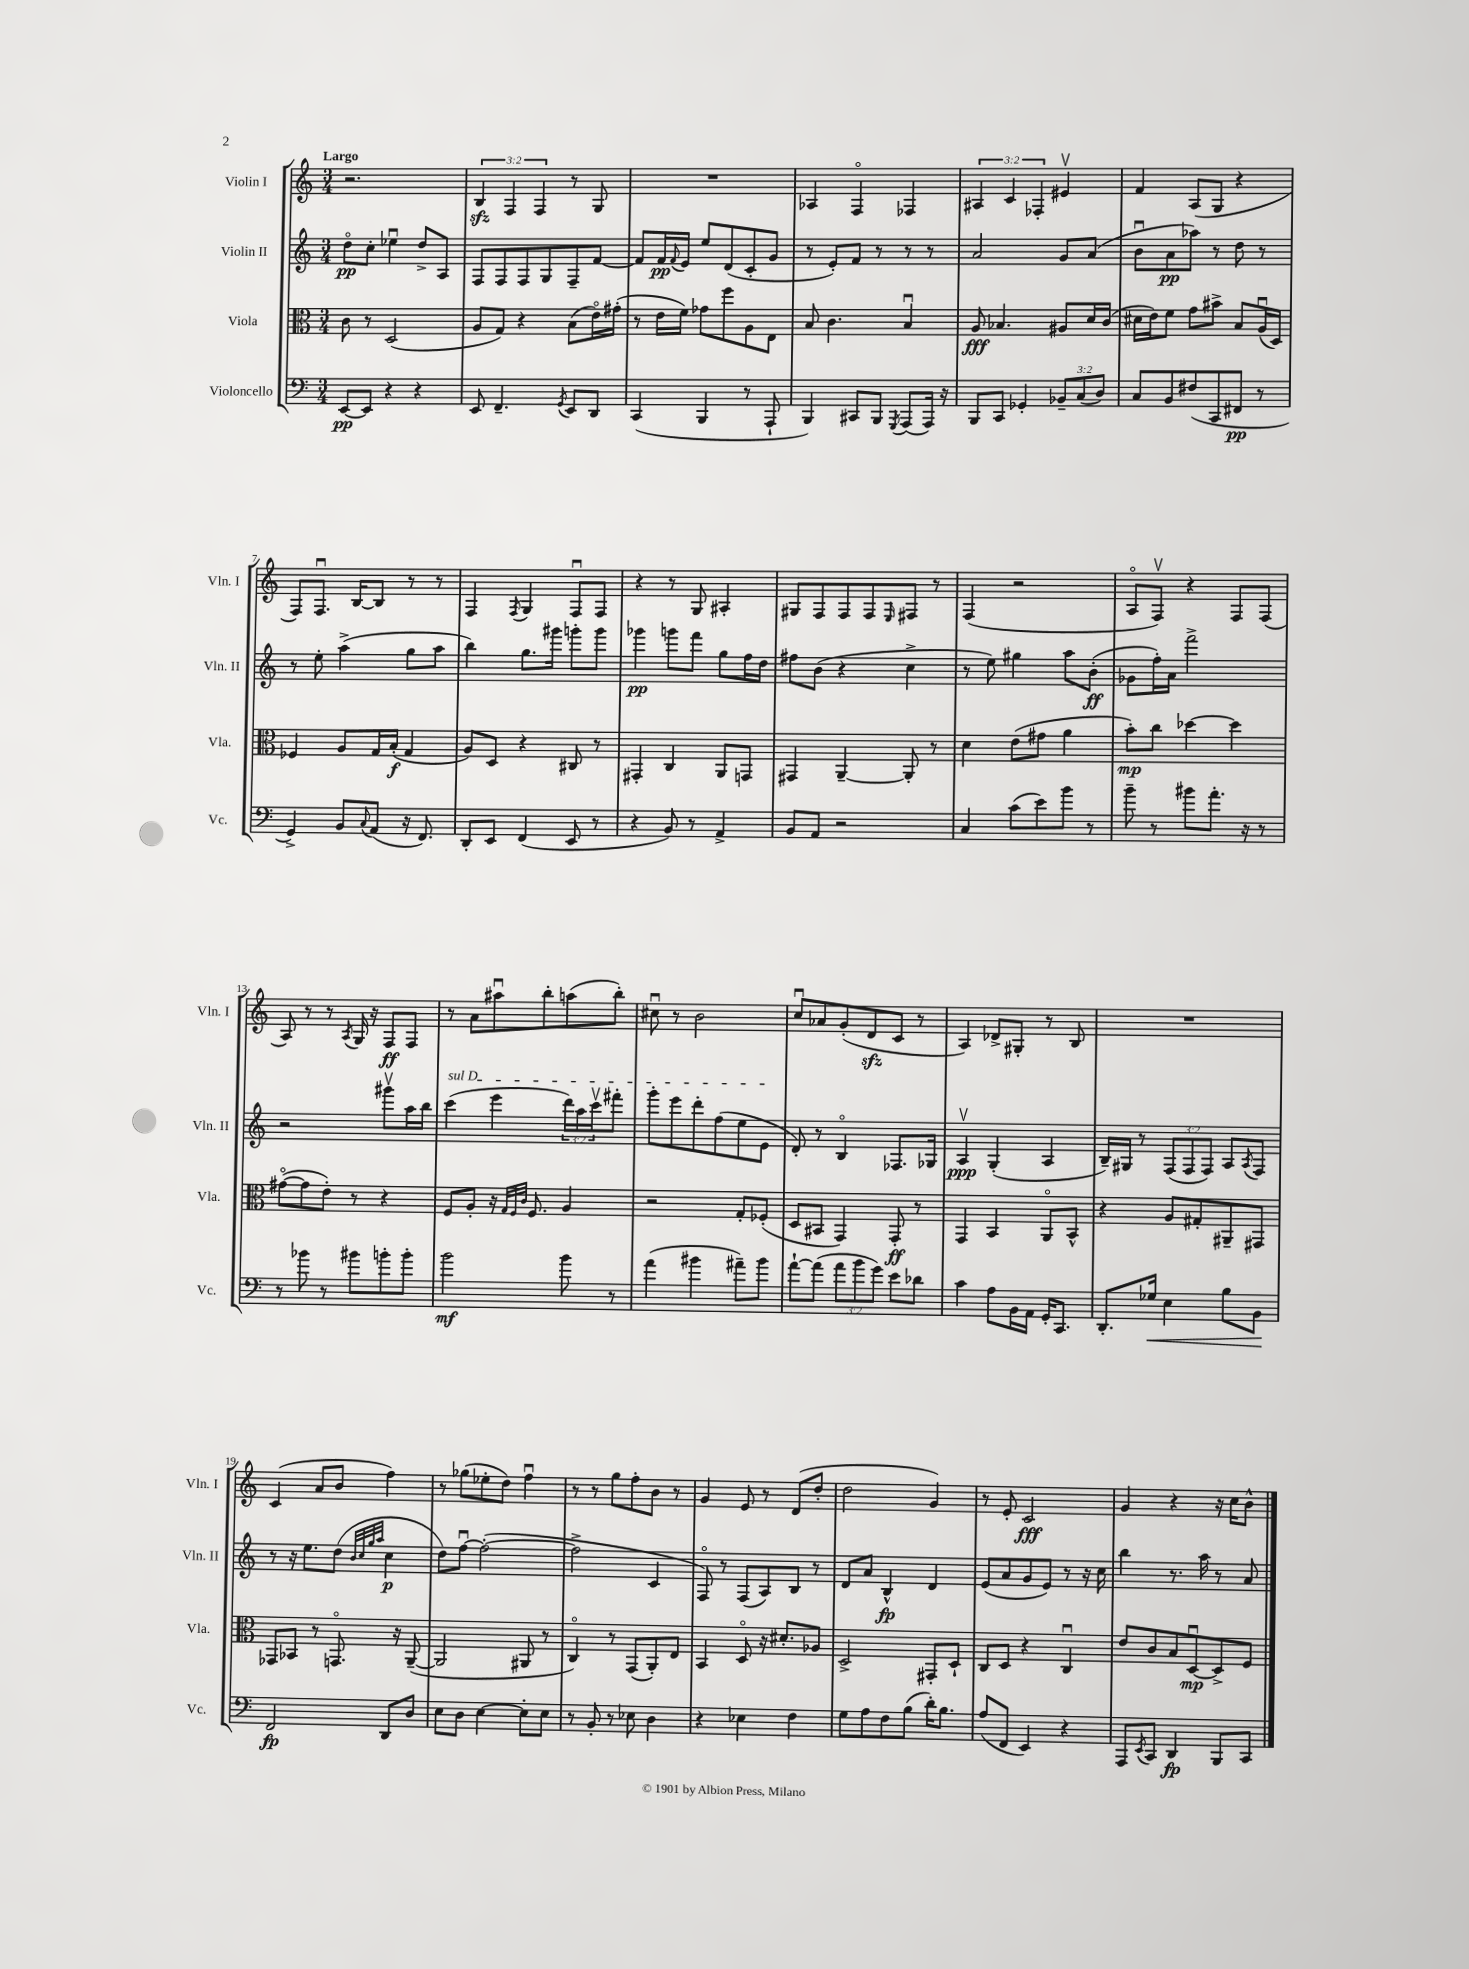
<<
\new StaffGroup <<
\new Staff = "s0" \with { instrumentName = "Violin I" shortInstrumentName = "Vln. I" } {
    \clef treble \key c \major \numericTimeSignature \time 3/4 \override Staff.TupletNumber.text = #tuplet-number::calc-fraction-text \tempo "Largo"
    r2. |
    \tuplet 3/2 { b4\sfz f4 f4 } r8 g8 |
    R2. |
    aes4 f4\flageolet fes4 |
    \tuplet 3/2 { ais4 c'4 fes4-. } eis'4\upbow |
    f'4 a8( g8 r4 |
    f8) f8.\downbow b16~ b8 r8 r8 |
    f4 \acciaccatura { f8 } g4 f8\downbow f8 |
    r4 r8 g8 ais4-. |
    gis8 f8 f8 f8 \grace { e16 } fis8 r8 |
    f4( r2 |
    a8\flageolet f8\upbow) r4 f8 f8( |
    a8) r8 r8 \acciaccatura { a8 } g16 r16 f8\ff f8 |
    r8 a'8 ais''8\downbow b''8-. a''8( b''8-.) |
    cis''8\downbow r8 b'2 |
    c''8\downbow aes'8 g'8-.( d'8\sfz c'8 r8 |
    a4) des'8-> gis8-. r8 b8 |
    R2. |
    c'4( a'8 b'8 f''4) |
    r8 ges''8( ees''8-. d''8) f''4\downbow |
    r8 r8 g''8 f''8-. b'8 r8 |
    g'4 e'8 r8 d'8( d''8-. |
    d''2 g'4) |
    r8 e'8-. c'2\fff |
    g'4 r4 r16 c''16 b'8-^ \bar "|." |
}
\new Staff = "s1" \with { instrumentName = "Violin II" shortInstrumentName = "Vln. II" } {
    \clef treble \key c \major \numericTimeSignature \time 3/4 \override Staff.TupletNumber.text = #tuplet-number::calc-fraction-text
    d''8\flageolet\pp c''8-. ees''4\downbow d''8-> a8 |
    f8 f8 f8 g8 f8-- f'8~ |
    f'8 f'16\pp \appoggiatura { f'8 } e'16 e''8 d'8( c'8-. g'8 |
    r8 e'8-.) f'8 r8 r8 r8 |
    a'2 g'8 a'8( |
    b'8\downbow a'8\pp aes''8) r8 d''8 r8 |
    r8 e''8-. a''4->( g''8 a''8 |
    b''4) g''8. gis'''16 g'''8-. g'''8 |
    ges'''4\pp g'''8 f'''8 g''8 f''16 d''16 |
    fis''8 b'8( r4 c''4-> |
    r8 e''8) gis''4 a''8 b'8-.\ff( |
    ges'8 f''16-.) a'16 f'''2-> |
    r2 gis'''8\upbow a''16 b''16 |
    \once \override TextSpanner.bound-details.left.text = \markup { \italic "sul D" } c'''4\startTextSpan( e'''4 \tuplet 3/2 { d'''16) a''16 c'''16\upbow } fis'''8-. |
    g'''8-. e'''8 d'''8-. f''8( e''8 e'8\stopTextSpan |
    d'8-.) r8 b4\flageolet fes8. ges16 |
    a4\upbow\ppp g4-.( a4 |
    b16--) gis16 r8 \tuplet 3/2 { f8( f8 f8) } a8 \acciaccatura { a8 } f8 |
    r8 r16 e''8. d''8( \grace { b'32 c''32 g''32 a''32 } c''4\p |
    d''8) f''8~\downbow f''2~-.( |
    f''2-> c'4 |
    f8\flageolet) r8 f8( a8) b8 r8 |
    d'8 a'8 b4-^\fp d'4 |
    e'8( a'8 g'8 e'8) r8 r16 c''16 |
    b''4 r8. a''16 r8 a'8 \bar "|." |
}
\new Staff = "s2" \with { instrumentName = "Viola" shortInstrumentName = "Vla." } {
    \clef alto \key c \major \numericTimeSignature \time 3/4
    c'8 r8 d2( |
    a8 g8) r4 b8( e'16\flageolet) gis'16-.( |
    r8 e'16 f'16) ges'8 f''8 a8 e8 |
    b8 c'4. b4\downbow |
    a8\fff bes4. ais8 d'16 c'16( |
    dis'16 e'16) f'8 g'8 bis'8-> b8 a16\downbow( d16) |
    fes4 a8 g16 b16-.\f( g4 |
    a8) d8 r4 cis8 r8 |
    gis,4-. c4 a,8 g,8 |
    gis,4 a,4~-- a,8-. r8 |
    d'4 e'8( gis'8 a'4 |
    b'8-.\mp) c''8 des''4~ des''4 |
    gis'8~\flageolet( gis'8 e'8-.) r8 r4 |
    f8 a8-. r16 \grace { g32 f32 c'32 } f8. a4 |
    r2 g8-. fes8-.( |
    d8 bis,8 g,4) g,8-.\ff r8 |
    g,4 b,4 a,8\flageolet b,8-^ |
    r4 a8 gis8-. ais,8-- gis,8 |
    ges,8 bes,8 r8 g,8.\flageolet r16 a,8~--( |
    a,2 ais,8 r8 |
    c4\flageolet) r8 g,8( a,8-.) e8 |
    b,4 d8\flageolet r16 dis'8.-. aes8 |
    d2-> gis,8-. d8-! |
    c8 d8 r4 c4\downbow |
    e'8 c'8 b8 d8~\downbow\mp d8-> f8 \bar "|." |
}
\new Staff = "s3" \with { instrumentName = "Violoncello" shortInstrumentName = "Vc." } {
    \clef bass \key c \major \numericTimeSignature \time 3/4 \override Staff.TupletNumber.text = #tuplet-number::calc-fraction-text
    e,8~\pp e,8 r4 r4 |
    e,8 f,4.-- \acciaccatura { g,8 } e,8 d,8 |
    c,4( b,,4 r8 a,,8-! |
    b,,4) cis,8 b,,8 \acciaccatura { g,,8 } a,,8( a,,16) r16 |
    b,,8 c,8 ges,4-. \tuplet 3/2 { bes,8-- c8( d8) } |
    c8 b,8 fis8( c,8 fis,8\pp r8 |
    g,4->) b,8 \appoggiatura { c8 } a,8( r16 f,8.) |
    d,8-. e,8 f,4( e,8 r8 |
    r4 b,8) r8 a,4-> |
    b,8 a,8 r2 |
    c4 c'8( e'8) b'8 r8 |
    b'8-- r8 bis'8 a'8.-. r16 r8 |
    r8 bes'8 r8 bis'8 b'8-. b'8-. |
    b'2\mf b'8 r8 |
    a'4( bis'4 ais'8--) bis'8 |
    a'8~-! a'8( \tuplet 3/2 { a'8 b'8 g'8) } e'8 des'8 |
    c'4 a8 b,16 a,16 g,16-. c,8. |
    d,8.-. ges16\< e4 b8 b,8\! |
    f,2\fp d,8 d8 |
    e8 d8 e4~ e8-. e8 |
    r8 b,8-. r8 ees8 d4 |
    r4 ees4 f4 |
    g8 a8 f8 b8( d'16-.) b8. |
    a8( f,8 e,4) r4 |
    a,,8 \acciaccatura { e,8 } c,8 d,4\fp b,,8 c,8 \bar "|." |
}
>>
>>
